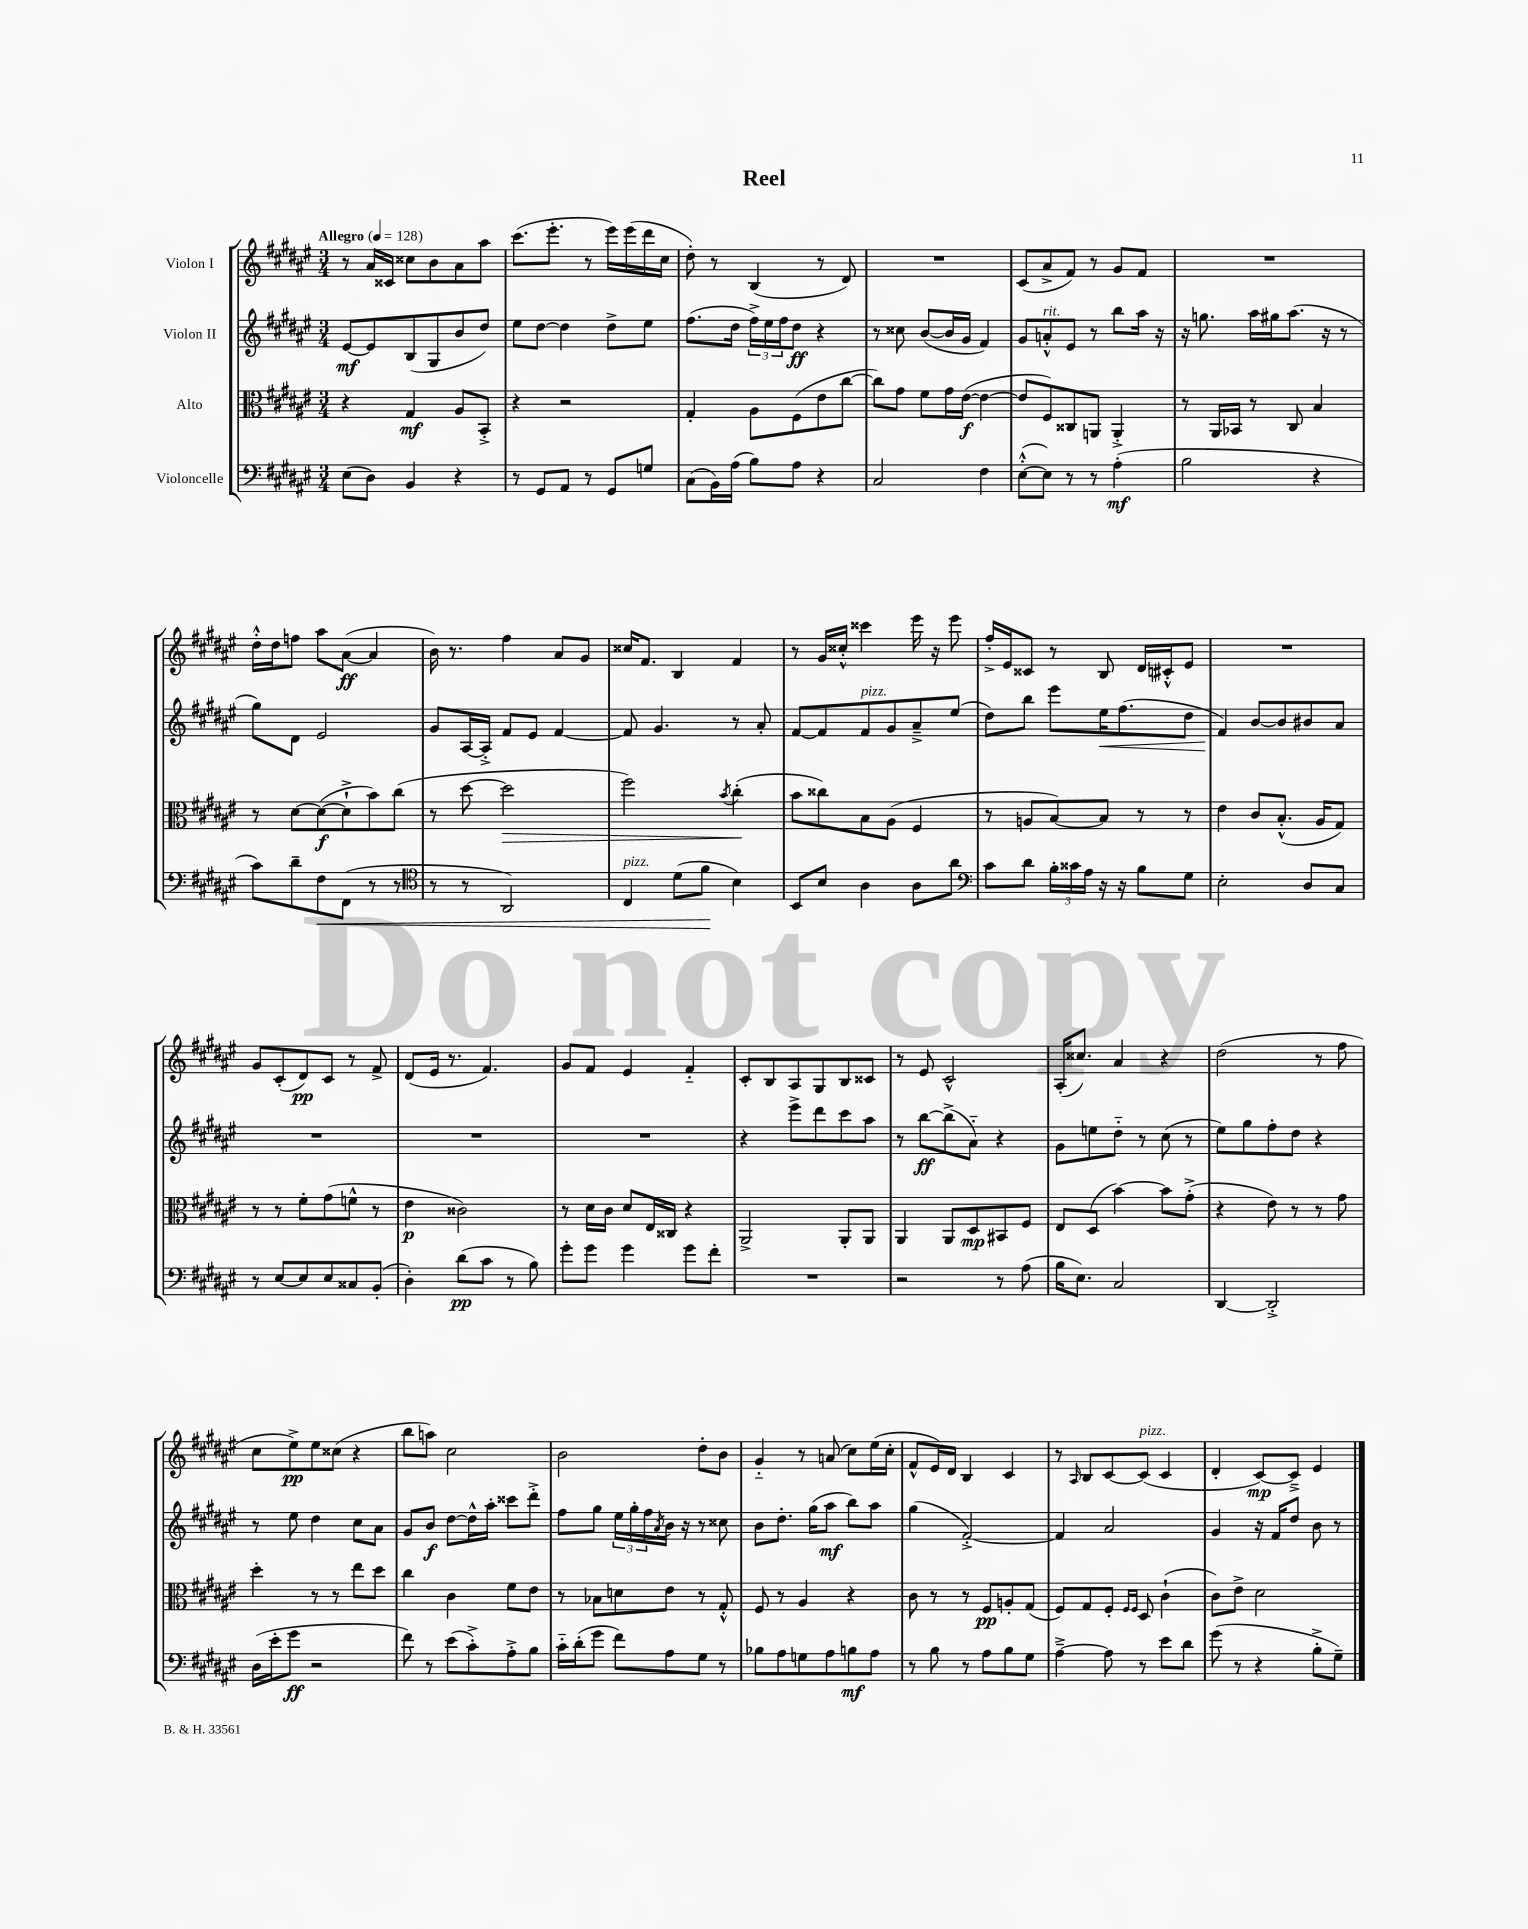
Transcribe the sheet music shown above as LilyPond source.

\header { title = "Reel" }
<<
\new StaffGroup <<
\new Staff = "s0" \with { instrumentName = "Violon I" } {
    \clef treble \key fis \major \numericTimeSignature \time 3/4 \tempo "Allegro" 4 = 128
    r8 ais'16 cisis'16 cisis''8 b'8 ais'8 ais''8 |
    cis'''8.( eis'''8.-. r8 eis'''16) eis'''16( dis'''16 cis''16 |
    dis''8-.) r8 b4( r8 dis'8) |
    R2. |
    cis'8( ais'8-> fis'8) r8 gis'8 fis'8 |
    R2. |
    dis''16-.-^ dis''16 f''8 ais''8 ais'8~\ff( ais'4 |
    b'16) r8. fis''4 ais'8 gis'8 |
    cisis''16 fis'8. b4 fis'4 |
    r8 gis'16 cisis''16-.-^ cisis'''4 eis'''16 r16 eis'''8 |
    fis''16-.-> eis'16 cisis'8 r8 b8 dis'16 cis'16-.-^ eis'8 |
    R2. |
    gis'8 cis'8-.( dis'8\pp) cis'8 r8 fis'8-> |
    dis'8( eis'16 r8. fis'4.) |
    gis'8 fis'8 eis'4 fis'4-_ |
    cis'8-. b8 ais8 gis8 b8 cisis'8 |
    r8 eis'8 cis'2-^ |
    ais16-.( cisis''8.) ais'4 r4 |
    dis''2( r8 fis''8 |
    cis''8 eis''8->\pp) eis''8 cisis''8( r4 |
    b''8 a''8) cis''2 |
    b'2 dis''8-. b'8 |
    gis'4-_ r8 a'8( cis''8) eis''16( cis''16-. |
    fis'8-^ eis'16) dis'16 b4 cis'4 |
    r8 \grace { ais16 } b8 cis'8~ cis'8^\markup { \italic "pizz." }( cis'4 |
    dis'4-. cis'8~\mp) cis'8---> eis'4 \bar "|." |
}
\new Staff = "s1" \with { instrumentName = "Violon II" } {
    \clef treble \key fis \major \numericTimeSignature \time 3/4
    eis'8~\mf eis'8 b8( gis8 b'8 dis''8) |
    eis''8 dis''8~ dis''4 dis''8-> eis''8 |
    fis''8.( dis''16 \tuplet 3/2 { fis''16->) eis''16 fis''16 } dis''8\ff r4 |
    r8 cisis''8 b'8~( b'16 gis'16 fis'4) |
    gis'8 a'8-.-^^\markup { \italic "rit." } eis'8 r8 b''8 ais''16 r16 |
    r16 g''8. ais''16 gis''16 ais''8.( r16 r8 |
    gis''8) dis'8 eis'2 |
    gis'8 ais16~ ais16-.-> fis'8 eis'8 fis'4~ |
    fis'8 gis'4. r8 ais'8-. |
    fis'8~ fis'8 fis'8^\markup { \italic "pizz." } gis'8 ais'8---> eis''8( |
    dis''8) b''8 eis'''8 eis''16\< fis''8.( dis''8 |
    fis'4\!) b'8~ b'8 bis'8 ais'8 |
    R2. |
    R2. |
    R2. |
    r4 eis'''8-> dis'''8 cis'''8 ais''8 |
    r8 b''8~\ff b''8->( ais'8-_) r4 |
    gis'8 e''8 dis''8-_ r8 cis''8( r8 |
    eis''8) gis''8 fis''8-. dis''8 r4 |
    r8 eis''8 dis''4 cis''8 ais'8 |
    gis'8 b'8\f dis''8~ dis''16-^ ais''16-. cisis'''8 dis'''8-.-> |
    fis''8 gis''8 \tuplet 3/2 { eis''16 gis''16-. fis''16 } \acciaccatura { ais'8 } b'16 r16 r8 cisis''8 |
    b'8 dis''8.-. gis''16( ais''8\mf b''8) ais''8 |
    gis''4( fis'2~-.->) |
    fis'4 ais'2 |
    gis'4 r16 fis'16 dis''8 b'8 r8 \bar "|." |
}
\new Staff = "s2" \with { instrumentName = "Alto" } {
    \clef alto \key fis \major \numericTimeSignature \time 3/4
    r4 gis4\mf ais8 b,8-.-> |
    r4 r2 |
    gis4-. ais8 fis8( eis'8 cis''8~ |
    cis''8) gis'8 fis'8 gis'16 eis'16~\f( eis'4~ |
    eis'8 fis8) cisis8 a,8 a,4-.-> |
    r8 ais,16 bes,16 r8 cis8 b4 |
    r8 dis'8~ dis'8~\f( dis'8-!-> b'8) cis''8( |
    r8 dis''8~ dis''2\> |
    fis''2) \acciaccatura { b'8 } cis''4-.\!( |
    b'8 cisis''8) b8 ais8( fis4 |
    r8 a8 b8~) b8 r8 r8 |
    eis'4 cis'8 b8.-.-^( ais16 gis8) |
    r8 r8 fis'8-. gis'8( f'8-^ r8 |
    eis'4\p cisis'2) |
    r8 dis'16 cis'16 dis'8 eis16 cisis16 r4 |
    ais,2-> ais,8-. ais,8 |
    ais,4 ais,8 dis8\mp bis,8 fis8 |
    eis8 dis8( b'4~) b'8 gis'8-.->( |
    r4 eis'8) r8 r8 gis'8 |
    dis''4-. r8 r8 eis''8 dis''8 |
    cis''4 cis'4 fis'8 eis'8 |
    r8 bes8 d'8 eis'8 r8 gis8-.-^ |
    fis8 r8 ais4 r4 |
    cis'8 r8 r8 fis8\pp a8-. gis8( |
    fis8) gis8 fis8-. \grace { fis16 fis16 } dis8 cis'4-!( |
    cis'8) eis'8-> dis'2 \bar "|." |
}
\new Staff = "s3" \with { instrumentName = "Violoncelle" } {
    \clef bass \key fis \major \numericTimeSignature \time 3/4
    eis8( dis8) b,4 r4 |
    r8 gis,8 ais,8 r8 gis,8 g8 |
    cis8( b,16) ais16( b8) ais8 r4 |
    cis2 fis4 |
    eis8~-.-^( eis8) r8 r8 ais4-.\mf( |
    b2 r4 |
    cis'8) dis'8-- fis8\< fis,8( r8 r8 |
    \clef tenor r8 r8 ais,2) |
    cis4^\markup { \italic "pizz." } dis'8( fis'8\! b4) |
    b,8 b8 ais4 ais8 ais'8 |
    \clef bass cis'8 dis'8 \tuplet 3/2 { b16-. cisis'16 ais16 } r16 r16 b8 gis8 |
    eis2-. dis8 cis8 |
    r8 eis8~ eis8 eis8 cisis8 b,8-.( |
    dis4-.) dis'8\pp( cis'8 r8 b8) |
    gis'8-. gis'8 gis'4 gis'8 fis'8-. |
    R2. |
    r2 r8 ais8( |
    b16 eis8.) cis2 |
    dis,4~ dis,2-.-> |
    dis16( eis'16-. gis'8\ff r2 |
    fis'8) r8 eis'8( cis'8-.->) ais8-.-> b8 |
    cis'16-_ dis'16-.( gis'8 fis'8) ais8 gis8 r8 |
    bes8 ais8 g8 ais8 b8\mf ais8 |
    r8 b8 r8 ais8 b8 gis8 |
    ais4~---> ais8 r8 eis'8 dis'8 |
    gis'8( r8 r4 b8-.-> gis8--) \bar "|." |
}
>>
>>
\layout { \context { \Score \remove "Bar_number_engraver" } }
